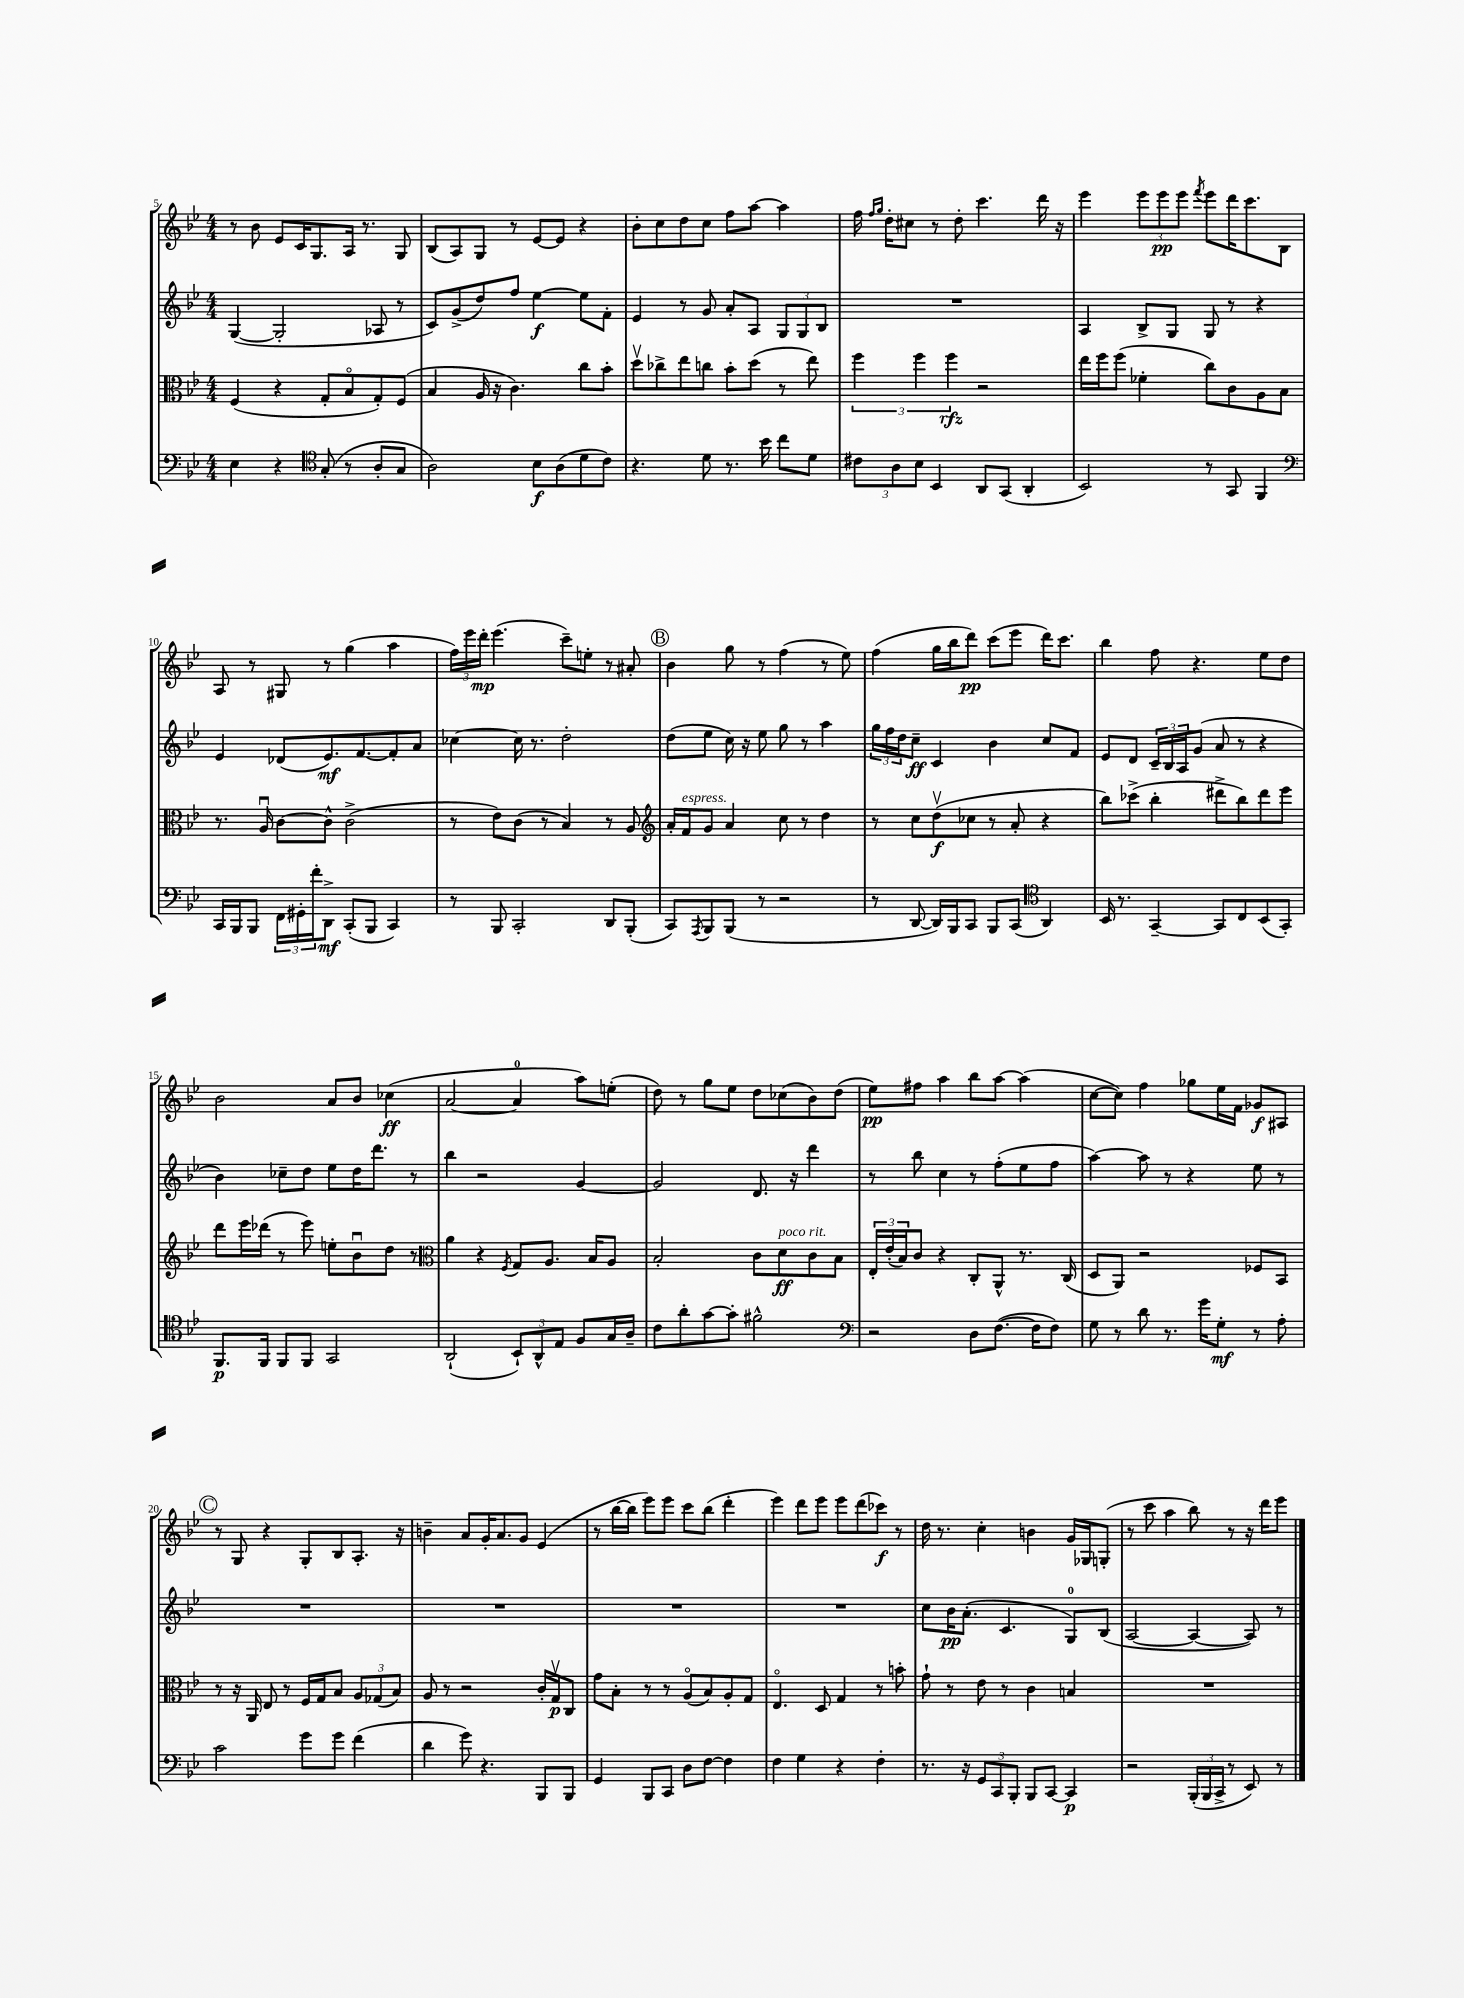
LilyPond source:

<<
\new StaffGroup <<
\new Staff = "s0" {
    \clef treble \key bes \major \numericTimeSignature \time 4/4
    r8 bes'8 ees'8 c'16 g8. a16 r8. g8 |
    bes8( a8) g8 r8 ees'8~ ees'8 r4 |
    bes'8-. c''8 d''8 c''8 f''8 a''8~ a''4 |
    f''16 \grace { f''16 g''16 } d''16-. cis''8 r8 d''8-. c'''4. d'''16 r16 |
    ees'''4 \tuplet 3/2 { ees'''8 ees'''8\pp ees'''8 } \acciaccatura { f'''8 } ees'''8 d'''16 c'''8. bes8 |
    a8 r8 gis8 r8 g''4( a''4 |
    \tuplet 3/2 { f''16) ees'''16 d'''16-.\mp } ees'''4.( c'''8--) e''8-. r8 ais'8-. |
    \mark \markup { \circle "B" } bes'4 g''8 r8 f''4( r8 ees''8) |
    f''4( g''16 bes''16 d'''8\pp) c'''8( ees'''8 d'''16) c'''8. |
    bes''4 f''8 r4. ees''8 d''8 |
    bes'2 a'8 bes'8 ces''4\ff( |
    a'2~ a'4-0 a''8) e''8-.( |
    d''8) r8 g''8 ees''8 d''8 ces''8( bes'8) d''8( |
    ees''8\pp) fis''8 a''4 bes''8 a''8~ a''4( |
    c''8~ c''8) f''4 ges''8 ees''16 f'16 ges'8\f ais8 |
    \mark \markup { \circle "C" } r8 g8 r4 g8-. bes8 a8.-. r16 |
    b'4-- a'8 g'16-. a'8. g'8 ees'4( |
    r8 bes''16~ bes''16 ees'''8) ees'''8 c'''8 bes''8( d'''4-. |
    ees'''4) d'''8 ees'''8 ees'''8 d'''8( ces'''8\f) r8 |
    d''16 r8. c''4-. b'4 g'16 ges16 g8-.( |
    r8 c'''8 a''4 bes''8) r8 r16 d'''16 ees'''8 \bar "|." |
}
\new Staff = "s1" {
    \clef treble \key bes \major \numericTimeSignature \time 4/4
    g4~( g2-. aes8 r8 |
    c'8) g'8->( d''8) f''8 ees''4~\f ees''8 f'8-. |
    ees'4 r8 g'8 a'8-. a8 \tuplet 3/2 { g8 g8 bes8 } |
    R1 |
    a4 bes8-> g8 g8 r8 r4 |
    ees'4 des'8( ees'8.\mf) f'8.~ f'8-. a'8 |
    ces''4~ ces''16 r8. d''2-. |
    \mark \markup { \circle "B" } d''8( ees''8 c''16) r16 ees''8 g''8 r8 a''4 |
    \tuplet 3/2 { g''16 f''16 d''16 } c''8--\ff c'4 bes'4 c''8 f'8 |
    ees'8 d'8 \tuplet 3/2 { c'16-- bes16 a16 } g'8( a'8 r8 r4 |
    bes'4) ces''8-- d''8 ees''8 d''16 d'''8. r8 |
    bes''4 r2 g'4~ |
    g'2 d'8. r16 d'''4 |
    r8 bes''8 c''4 r8 f''8-.( ees''8 f''8 |
    a''4~) a''8 r8 r4 ees''8 r8 |
    \mark \markup { \circle "C" } R1 |
    R1 |
    R1 |
    R1 |
    c''8 bes'16\pp a'8.-.( c'4. g8-0) bes8( |
    a2~ a4~ a8) r8 \bar "|." |
}
\new Staff = "s2" {
    \clef alto \key bes \major \numericTimeSignature \time 4/4
    f4( r4 g8-. bes8\flageolet g8-.) f8( |
    bes4 a16 r16 c'4.) c''8 bes'8-. |
    d''8\upbow ces''8-> ees''8 c''8 bes'8-. d''8( r8 ees''8) |
    \tuplet 3/2 { f''4 f''4 f''4\rfz } r2 |
    ees''16 f''16 f''8( fes'4-. c''8) c'8 a8 bes8 |
    r8. a16\downbow c'8~ c'8-^ c'2->( |
    r8 ees'8) c'8( r8 bes4) r8 a8 |
    \mark \markup { \circle "B" } \clef treble a'16-. f'16^\markup { \italic "espress." } g'8 a'4 c''8 r8 d''4 |
    r8 c''8 d''8\upbow\f( ces''8 r8 a'8-. r4 |
    bes''8) ces'''8->( bes''4-. dis'''8-> bes''8) dis'''8 ees'''8 |
    d'''8 ees'''16 des'''16( r8 ees'''8) e''8-. bes'8\downbow d''8 r8 |
    \clef alto a'4 r4 \acciaccatura { f8 } g8 a8. bes16 a8 |
    bes2-. c'8 d'8\ff^\markup { \italic "poco rit." } c'8 bes8 |
    \tuplet 3/2 { ees16-. ees'16-.( bes16) } c'8 r4 c8-. a,8-^ r8. c16( |
    d8 a,8) r2 fes8 bes,8 |
    \mark \markup { \circle "C" } r8 r16 a,16 ees8 r8 f16 g16 bes8 \tuplet 3/2 { a8 ges8( bes8) } |
    a8 r8 r2 c'16-. g16\upbow\p c8 |
    g'8 bes8-. r8 r8 a8\flageolet( bes8) a8-. g8 |
    ees4.\flageolet d8 g4 r8 b'8-. |
    g'8-! r8 ees'8 r8 c'4 b4 |
    R1 \bar "|." |
}
\new Staff = "s3" {
    \clef bass \key bes \major \numericTimeSignature \time 4/4
    ees4 r4 \clef tenor g8-.( r8 a8-. g8 |
    a2) bes8\f a8( d'8 c'8) |
    r4. d'8 r8. bes'16 c''8 d'8 |
    \tuplet 3/2 { cis'8 a8 bes8 } bes,4 a,8 g,8( a,4-. |
    bes,2) r8 g,8 f,4 |
    \clef bass c,16 bes,,16 bes,,8 \tuplet 3/2 { f,16 gis,16-. f'16-. } d,8->\mf c,8-.( bes,,8 c,4) |
    r8 bes,,8 c,2-. d,8 bes,,8-.( |
    \mark \markup { \circle "B" } c,8) \acciaccatura { a,,8 } bes,,8 bes,,8( r8 r2 |
    r8 d,8~ d,16) bes,,16 c,8 bes,,8 c,8( \clef tenor a,4) |
    bes,16 r8. g,4~-- g,8 c8 bes,8( g,8-.) |
    f,8.\p f,16 f,8 f,8 g,2 |
    a,2-!( \tuplet 3/2 { bes,8-!) a,8-^ ees8 } f8 g16 a16-- |
    c'8 a'8-. g'8~ g'8-. fis'2-^ |
    \clef bass r2 d8 f8.~( f16 f8) |
    g8 r8 d'8 r8. g'16 g8-.\mf r8 a8-. |
    \mark \markup { \circle "C" } c'2 g'8 g'8 f'4( |
    d'4 g'8) r4. bes,,8 bes,,8 |
    g,4 bes,,8 c,8 d8 f8~ f4 |
    f4 g4 r4 f4-. |
    r8. r16 \tuplet 3/2 { g,8 c,8 bes,,8-. } bes,,8 c,8~ c,4\p |
    r2 \tuplet 3/2 { bes,,16-.( bes,,16 c,16-> } r8 ees,8) r8 \bar "|." |
}
>>
>>
\layout { \context { \Score currentBarNumber = #5 } }
